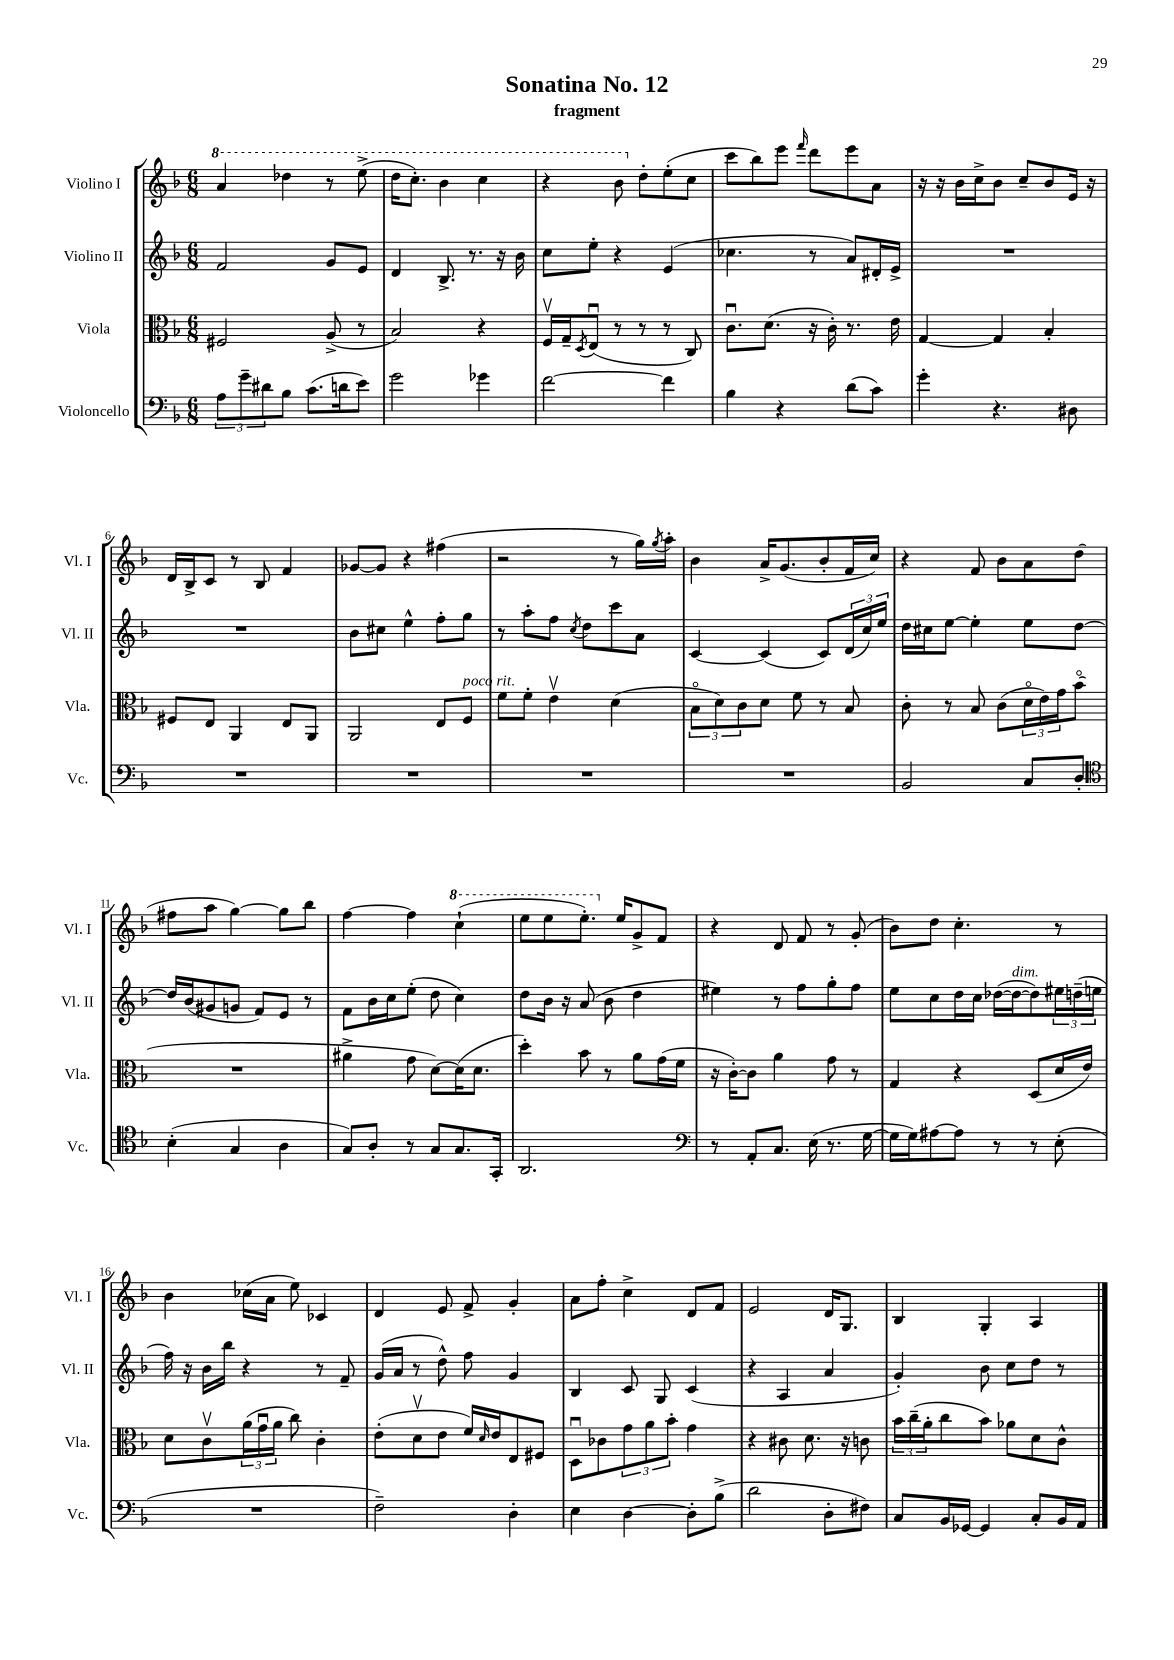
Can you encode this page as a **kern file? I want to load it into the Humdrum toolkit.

**kern	**kern	**kern	**kern
*part4	*part3	*part2	*part1
*staff4	*staff3	*staff2	*staff1
*I"Violoncello	*I"Viola	*I"Violino II	*I"Violino I
*I'Vc.	*I'Vla.	*I'Vl. II	*I'Vl. I
*clefF4	*clefC3	*clefG2	*clefG2
*k[b-]	*k[b-]	*k[b-]	*k[b-]
*M6/8	*M6/8	*M6/8	*M6/8
*	*	*	*8va
=1	=1	=1	=1
12A\L	2F#X/	2f/	4aa/
12g~\	.	.	.
12d#X\	.	.	.
8B-\J	.	.	4ddd-X\
(8.c\L	.	.	.
.	(8A^/	8g/L	8r
16dn\k	.	.	.
8e\J)	8r	8e/J	(8eee^\
=2	=2	=2	=2
2g\	2B-/)	4d/	16ddd\KL
.	.	.	8.ccc'\J)
.	.	8.B-^/	4bb-\
.	.	8.r	.
4g-X\	4r	.	4ccc\
.	.	16r	.
.	.	16b-\	.
=3	=3	=3	=3
[2f\	16Fv/LL	8cc\L	4r
.	16G~/J	.	.
.	8qD/	.	.
.	(8Eu/J	8ee'\J	.
.	8r	4r	8bb-\
*	*	*	*X8va
.	8r	.	8dd'\L
4f\]	8r	(4e/	(8ee'\
.	8C/)	.	8cc\J
=4	=4	=4	=4
4B-\	8.cu\L	4.cc-X\	8ccc\L
.	.	.	8bb-\)
.	(8.d\J	.	.
4r	.	.	8eee\J
.	.	.	16qqfff/
.	16r	8r	8ddd\L
.	16c'\)	.	.
(8d\L	8.r	8a/L)	8eee\
8c\J)	.	16d#X'/L	8a\J
.	16e\	16e^/JJ	.
=5	=5	=5	=5
4g'\	[4G/	2.r	16r
.	.	.	16r
.	.	.	16b-\LL
.	.	.	16cc^\J
4.r	4G/]	.	8b-\J
.	.	.	8cc~/L
.	4B-'/	.	8b-/
8D#X\	.	.	16e/Jk
.	.	.	16r
!!LO:LB:g=z
=6	=6	=6	=6
2.r	8F#X/L	2.r	16d/LL
.	.	.	16B-^/J
.	8E/J	.	8c/J
.	4AA/	.	8r
.	.	.	8B-/
.	8E/L	.	4f/
.	8AA/J	.	.
=7	=7	=7	=7
2.r	2AA/	8b-\L	[8g-X/L
.	.	8cc#X\J	8g-/J]
.	.	4ee^^\	4r
.	8E/L	8ff'\L	(4ff#X\
!	!LO:TX:a:i:t=poco rit.	!	!
.	8F/J	8gg\J	.
=8	=8	=8	=8
2.r	8f\L	8r	2r
.	8f'\J	8aa'\L	.
.	4ev\	8ff\J	.
.	.	8qcc/	.
.	.	8dd\L	.
.	(4d\	8ccc\	8r
.	.	8a\J	16gg\LL)
.	.	.	8qgg/
.	.	.	16aa'\JJ
=9	=9	=9	=9
2.r	12B-\L	[4c/	4b-\
.	12d\)	.	.
.	12c\	.	.
.	8d\J	(4c/]	16a^/KL
.	.	.	(8.g/
.	8f\	.	.
.	8r	8c/L)	8b-'/
.	8B-/	(24d/L	16f/L
.	.	24cc/)	.
.	.	.	16cc/JJ)
.	.	24ee/JJ	.
=10	=10	=10	=10
2BB-/	8c'\	16dd\LL	4r
.	.	16cc#X\J	.
.	8r	[8ee\J	.
.	8B-/	4ee'\]	8f/
.	(8c\L	.	8b-\L
8C/L	24d\L	8ee\L	8a\
.	24e\)	.	.
.	24g\J	.	.
8D'/J	(8b-\J	[8dd\J	(8dd\J
!!LO:LB:g=z
=11	=11	=11	=11
*clefC4	*	*	*
(4B-'\	2.r	16dd/LL]	8ff#X\L
.	.	(16b-/J	.
.	.	8g#X/	8aa\J
4G/	.	8gn/J	[4gg\)
.	.	8f/L)	.
4A\	.	8e/J	8gg\L]
.	.	8r	8bb-\J
=12	=12	=12	=12
8G/L)	4a#X^\	8f\L	[4ff\
8A'/J	.	16b-\L	.
.	.	16cc\J	.
8r	8g\	(8ee'\J	4ff\]
8G/L	[8d\L)	8dd\	.
*	*	*	*8va
8.G/	(16d\K]	4cc\)	(4ccc`\
.	8.d\J	.	.
16GG'/Jk	.	.	.
=13	=13	=13	=13
2.AA/	4dd'\)	8dd\L	8eee\L
.	.	16b-\Jk	8eee\
.	.	16r	.
.	8b-\	(8a/	8.eee'\J)
.	8r	8b-\	.
*	*	*	*X8va
.	.	.	16ee/KL
.	8a\L	4dd\	8g^/
.	(16g\L	.	8f/J
.	16f\JJ	.	.
=14	=14	=14	=14
*clefF4	*	*	*
8r	16r	4ee#X\)	4r
.	[16c'\KL)	.	.
8AA'/L	8c\J]	.	.
8.C/J	4a\	8r	8d/
.	.	8ff\L	8f/
(16E\	.	.	.
8.r	8g\	8gg'\	8r
.	8r	8ff\J	(8g'/
[16G\	.	.	.
=15	=15	=15	=15
16G\LL]	4G/	8ee\L	8b-\L)
16G\J)	.	.	.
[8A#X\	.	8cc\	8dd\J
8A#\J]	4r	16dd\L	4.cc'\
.	.	16cc\JJ	.
8r	.	([16dd-X\LL	.
!	!	!LO:TX:a:i:t=dim.	!
.	.	16dd-\J_	.
8r	(8D/L	8dd-\])	.
(8E'\	16d/L	24ee#X\L	8r
.	.	(24ddn~\	.
.	16e/JJ)	.	.
.	.	24een\JJ	.
!!LO:LB:g=z
=16	=16	=16	=16
2.r	8d\L	16ff\)	4b-\
.	.	16r	.
.	8cv\	16b-\LL	.
.	.	16bb-\JJ	.
.	(24a\L	4r	(16cc-X\LL
.	24gu\	.	.
.	.	.	16a\JJ
.	24a\JJ	.	.
.	8cc\)	.	8ee\)
.	4c'\	8r	4c-X/
.	.	8f~/	.
=17	=17	=17	=17
2F~\)	(8e'\L	(16g/LL	4d/
.	.	16a/JJ	.
.	8dv\	8r	.
.	8e\J	8dd^^\)	8e/
.	16f/LL)	8ff\	8f^/
.	16qqd/	.	.
.	16e/J	.	.
4D'\	8E/	4g/	4g'/
.	8F#X/J	.	.
=18	=18	=18	=18
4E\	8Du\L	4B-/	8a\L
.	8c-X\	.	8ff'\J
[4D\	12g\	8c/	4cc^\
.	12a\	.	.
.	.	8G/	.
.	12b-'\J	.	.
8D'\L]	4g\	(4c/	8d/L
(8B-^\J	.	.	8f/J
=19	=19	=19	=19
2d\	4r	4r	2e/
.	8c#X\	4A/	.
.	8.d\	.	.
8D'\L	.	4a/	16d/KL
.	16r	.	8.G/J
8F#X\J)	8cn\	.	.
=20	=20	=20	=20
8C/L	24b-\LL	4g'/)	4B-/
.	(24cc~\	.	.
.	24a'\J	.	.
16BB-/L	8cc\	.	.
[16GG-X/JJ	.	.	.
4GG-/]	8b-\J)	8b-\	4G'/
.	8a-X\L	8cc\L	.
8C'/L	8d\	8dd\J	4A/
16BB-/L	8c^^\J	8r	.
16AA/JJ	.	.	.
==	==	==	==
*-	*-	*-	*-
